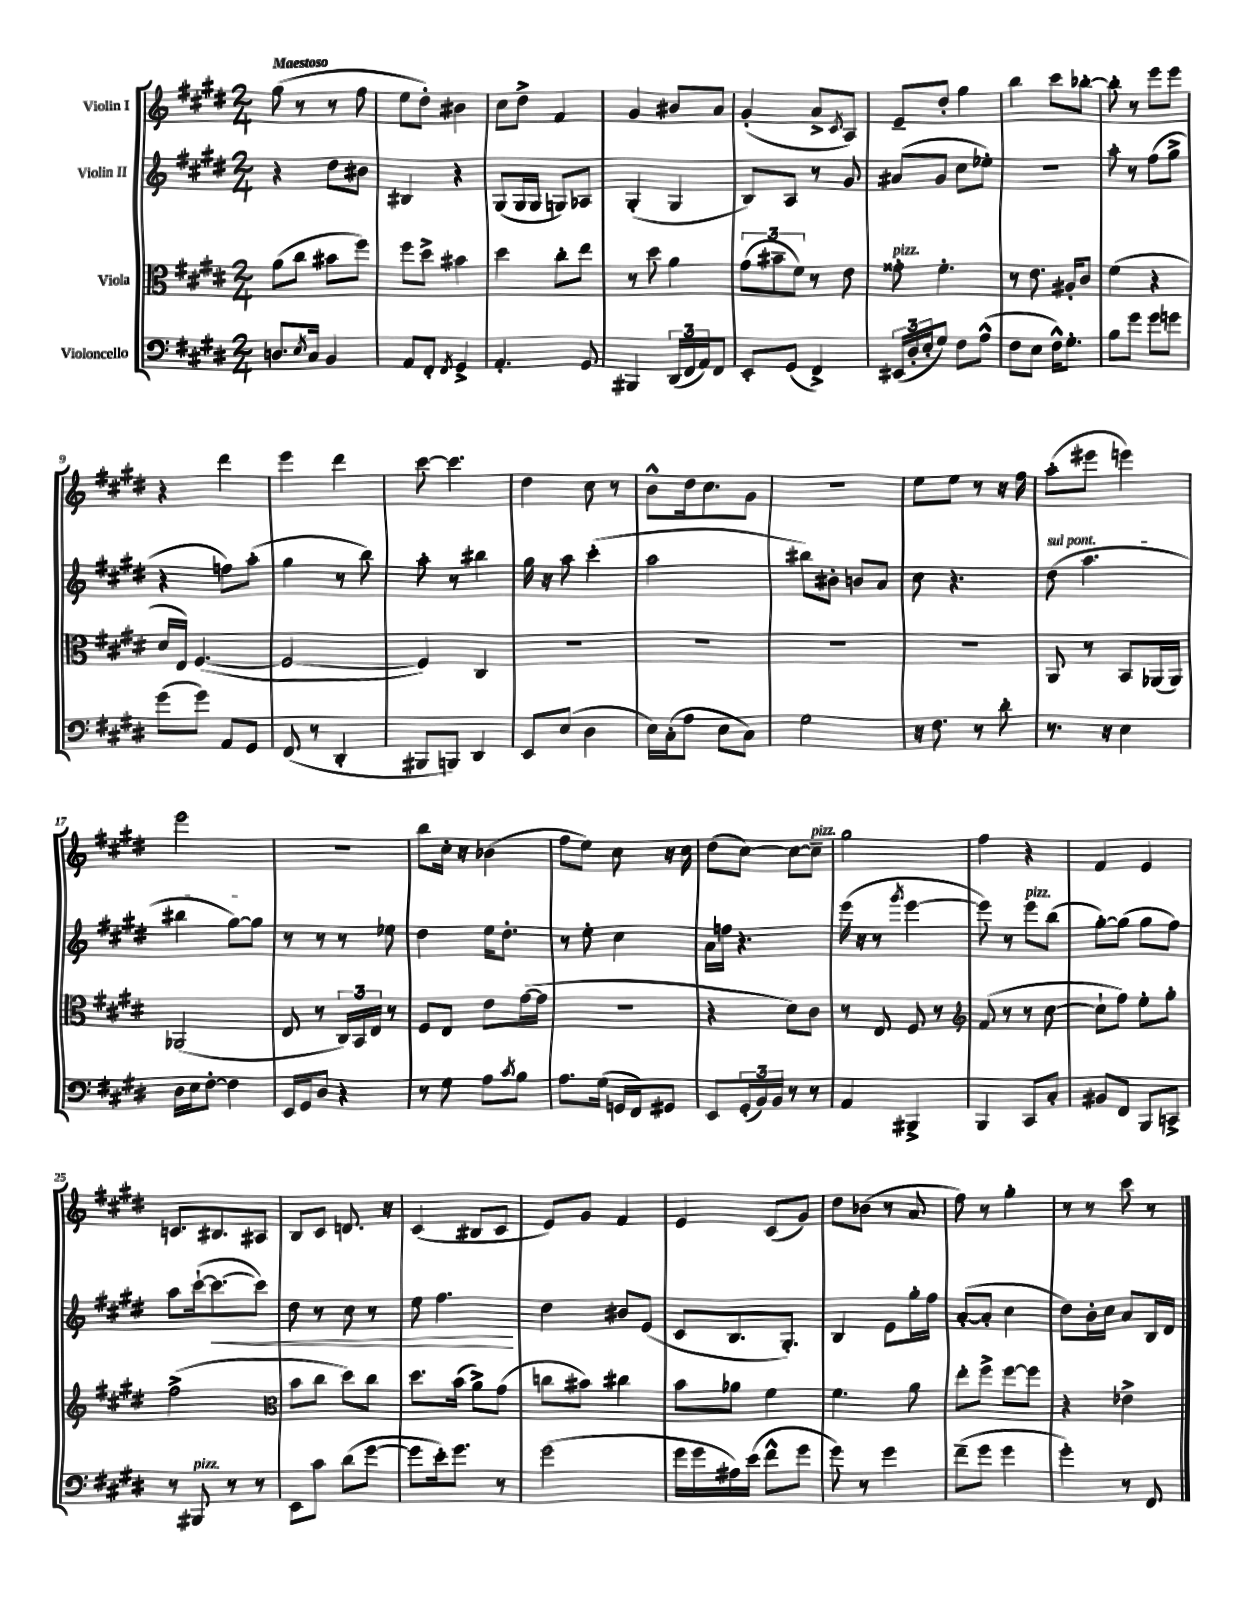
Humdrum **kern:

**kern	**kern	**kern	**kern
*staff4	*staff3	*staff2	*staff1
*clefF4	*clefC3	*clefG2	*clefG2
*k[f#c#g#d#]	*k[f#c#g#d#]	*k[f#c#g#d#]	*k[f#c#g#d#]
*M2/4	*M2/4	*M2/4	*M2/4
8.D/L	(8a\L	4r	(8gg#\
.	8cc#\J	.	8r
8qE/	.	.	.
16C#/Jk	.	.	.
4BB/	8b#\L	8dd#\L	8r
.	8ff#\J)	8b#\J	8ff#\
=	=	=	=
8AA/L	8ff#\L	4B#/	8ee\L
8FF#'/J	8dd#^\J	.	8dd#'\J)
8qFF#/	.	.	.
4GG#^/	4b#\	4r	4b#\
=	=	=	=
4.AA'/	4dd#\	(8G#/L	8cc#\L
.	.	16G#/L	8dd#^\J
.	.	16G#/JJ	.
.	8cc#'\L	8G/L)	4f#/
8GG#/	8ee\J	8A-/J	.
=	=	=	=
4BBB#/	8r	(4G#'/	4g#/
.	8dd#\	.	.
(24DD#/LL	4a\	4G#/	8b#/L
24FF#/	.	.	.
24AA/J)	.	.	.
8FF#/J	.	.	8a/J
=	=	=	=
8EE'/L	(12g#\L	8B/L)	(4g#'/
.	12b#~\	.	.
(8GG#/J	.	8A/J	.
.	12f#\J)	.	.
4FF#^/)	8r	8r	8a^/L
.	.	.	8qc#/
.	8e\	8g#/	8A/J)
=	=	=	=
(24EE#/LL	8g##'\	(8a#/L	8e~/L
24D#'/	.	.	.
24E'/J	.	.	.
8G#/J)	4.f#'\	8g#/J	8dd#'/J
8F#\L	.	8cc#\L	4gg#\
(8A^^\J	.	8ee-'\J)	.
=	=	=	=
8F#\L	8r	2r	4bb\
8E\J	8.e\	.	.
16F#^^\LK)	.	.	8ccc#\L
8.G#'\J	16A#'/LK	.	.
.	8c#/J	.	[8bb-'\J
=	=	=	=
8B\L	(4f#\	8aa'\	8bb-'\]
8g#\J	.	8r	8r
8g#\L	4r	(8ff#\L	8eee\L
8g\J	.	8gg#^\J	8eee\J
=	=	=	=
(8g#\L	16d#/LL	4r	4r
.	16E/JJ)	.	.
8g#\J)	([4.F#/	.	.
8AA/L	.	8ff\L)	4ddd#\
8GG#/J	.	(8aa'\J	.
=	=	=	=
(8FF#/	2F#/_	4gg#\	4eee\
8r	.	.	.
4DD#'/	.	8r	4ddd#\
.	.	8bb\)	.
=	=	=	=
8BBB#/L	4F#/])	8aa'\	[8ccc#\
8BBB/J)	.	8r	4.ccc#\]
4DD#/	4C#/	4bb#\	.
=	=	=	=
8EE/L	2r	16gg#\	4dd#\
.	.	16r	.
(8E/J	.	8aa\	.
4D#\	.	(4ccc#'\	8cc#\
.	.	.	8r
=	=	=	=
16E\LL)	2r	2aa\	8b^^\L
(16C#'\J	.	.	.
8A\J	.	.	16dd#\k
.	.	.	8.cc#\
8E\L	.	.	.
8C#\J)	.	.	8g#\J
=	=	=	=
2G#\	2r	8bb#\L)	2r
.	.	8b#'\J	.
.	.	8b/L	.
.	.	8a/J	.
=	=	=	=
16r	2r	8cc#\	8ee\L
8.F#\	.	.	.
.	.	4.r	8ee\J
8r	.	.	8r
8d#'\	.	.	16r
.	.	.	16ff#\
=	=	=	=
8.r	8AA/	(8dd#\	(8aa'\L
.	8r	4.aa\	8eee#\J
16r	.	.	.
4E\	8BB/L	.	4eee\)
.	(16AA-/L	.	.
.	16AA-/JJ)	.	.
=	=	=	=
16D#\LL	(2AA-/	4bb#\	2eee\
16E\J	.	.	.
[8F#'\J	.	.	.
4F#\]	.	[8gg#\L)	.
.	.	8gg#\]J	.
=	=	=	=
16EE/LL	8E/	8r	2r
16GG#/J	.	.	.
8D#/J	8r	8r	.
4r	24C#/LL)	8r	.
.	24BB/	.	.
.	24E/JJ	.	.
.	8r	8ee-\	.
=	=	=	=
8r	8F#/L	4dd#\	8bb\L
8G#\	8E/J	.	16cc#'\Jk
.	.	.	16r
8A\L	8e\L	16ee\LK	(4b-\
.	.	8.dd#'\J	.
8qc#/	.	.	.
8B\J	([16g#\L	.	.
.	16g#\]JJ	.	.
=	=	=	=
8.A\L	2r	8r	8ff#\L
.	.	8ee'\	8ee\J)
(16G#\Jk	.	.	.
16GG/LL	.	4cc#\	8cc#\
16FF#/J)	.	.	.
8GG#/J	.	.	16r
.	.	.	16cc#\
=	=	=	=
8EE/L	4r	16a\LL	(8dd#\L
.	.	16ff\JJ	.
(24GG#'/L	.	4.r	[8cc#\J)
24BB/)	.	.	.
24BB/JJ	.	.	.
8r	8d#\L)	.	8cc#\_L
8r	8c#\J	.	8cc#~\]J
=	=	=	=
4AA/	8r	(16eee\	2gg#\
.	.	16r	.
.	8E/	8r	.
.	.	8qggg#/	.
4BBB#^/	8F#/	[4eee\	.
.	8r	.	.
=	=	=	=
*	*clefG2	*	*
4BBB/	(8f#/	8eee\])	4ff#\
.	8r	8r	.
8CC#/L	8r	8eee\L	4r
8C#'/J	[8cc#\	(8bb\J	.
=	=	=	=
8BB#/L	8cc#`\]L	[8gg#'\L)	4f#/
8FF#/J	8ff#\J)	(8gg#\]J	.
8BBB/L	8ee'\L	8gg#\L	4e/
8CC^/J	8gg#'\J	8ff#\J)	.
=	=	=	=
8r	(2ff#^\	8aa\L	8.c/L
8BBB#/	.	([16ccc#`\k	.
.	.	8.ccc#\_	8.B#/
8r	.	.	.
8r	.	8ccc#\]J)	8A#/J
=	=	=	=
*	*clefC3	*	*
8EE\L	8b\L	8dd#\	8B/L
8c#\J	8cc#\J	8r	8c#/J
(8d#\L	8dd#\L)	8cc#\	8.d/
[8g#\J	8cc#\J	8r	.
.	.	.	16r
=	=	=	=
8g#\]L	8.dd#\L	8ee\	(4c#/
16e'\k)	.	4.ff#\	.
8.g#\J	(16b\Jk	.	.
.	8a^\L)	.	8B#/L
8r	(8g#\J	.	8c#/J
=	=	=	=
(2g#\	8cc\L	4dd#\	8e/L)
.	8b#\J)	.	8g#/J
.	4cc#\	8b#/L	4f#/
.	.	(8e/J	.
=	=	=	=
16g#\LL	8b\L	8c#/L	4e/
16g#\	.	.	.
16A#\)	8a-\J	8.B/	.
(16e\JJ	.	.	.
8f#^^\L	4f#\	.	(8c#/L
.	.	8.G#'/J)	.
8g#\J	.	.	8g#/J)
=	=	=	=
8g#\)	4.f#\	4B/	8dd#\L
8r	.	.	(8b-\J
4g#\	.	8e\L	8r
.	8a\	16gg#'\L	8a/
.	.	16ff#\JJ	.
=	=	=	=
(8f#~\L	8ee'\L	([8a'/L	8ff#\)
8g#\J	8ff#^\J	8a'/]J	8r
4g#\	[8ff#\L	4cc#\	4gg#'\
.	8ff#\]J	.	.
=	=	=	=
4g#'\)	4r	8dd#\L)	8r
.	.	16b'\L	8r
.	.	16cc#\JJ	.
8r	4e-^\	8a/L	8ccc#\
8FF#/	.	16B/L	8r
.	.	16d#/JJ	.
==	==	==	==
*-	*-	*-	*-
